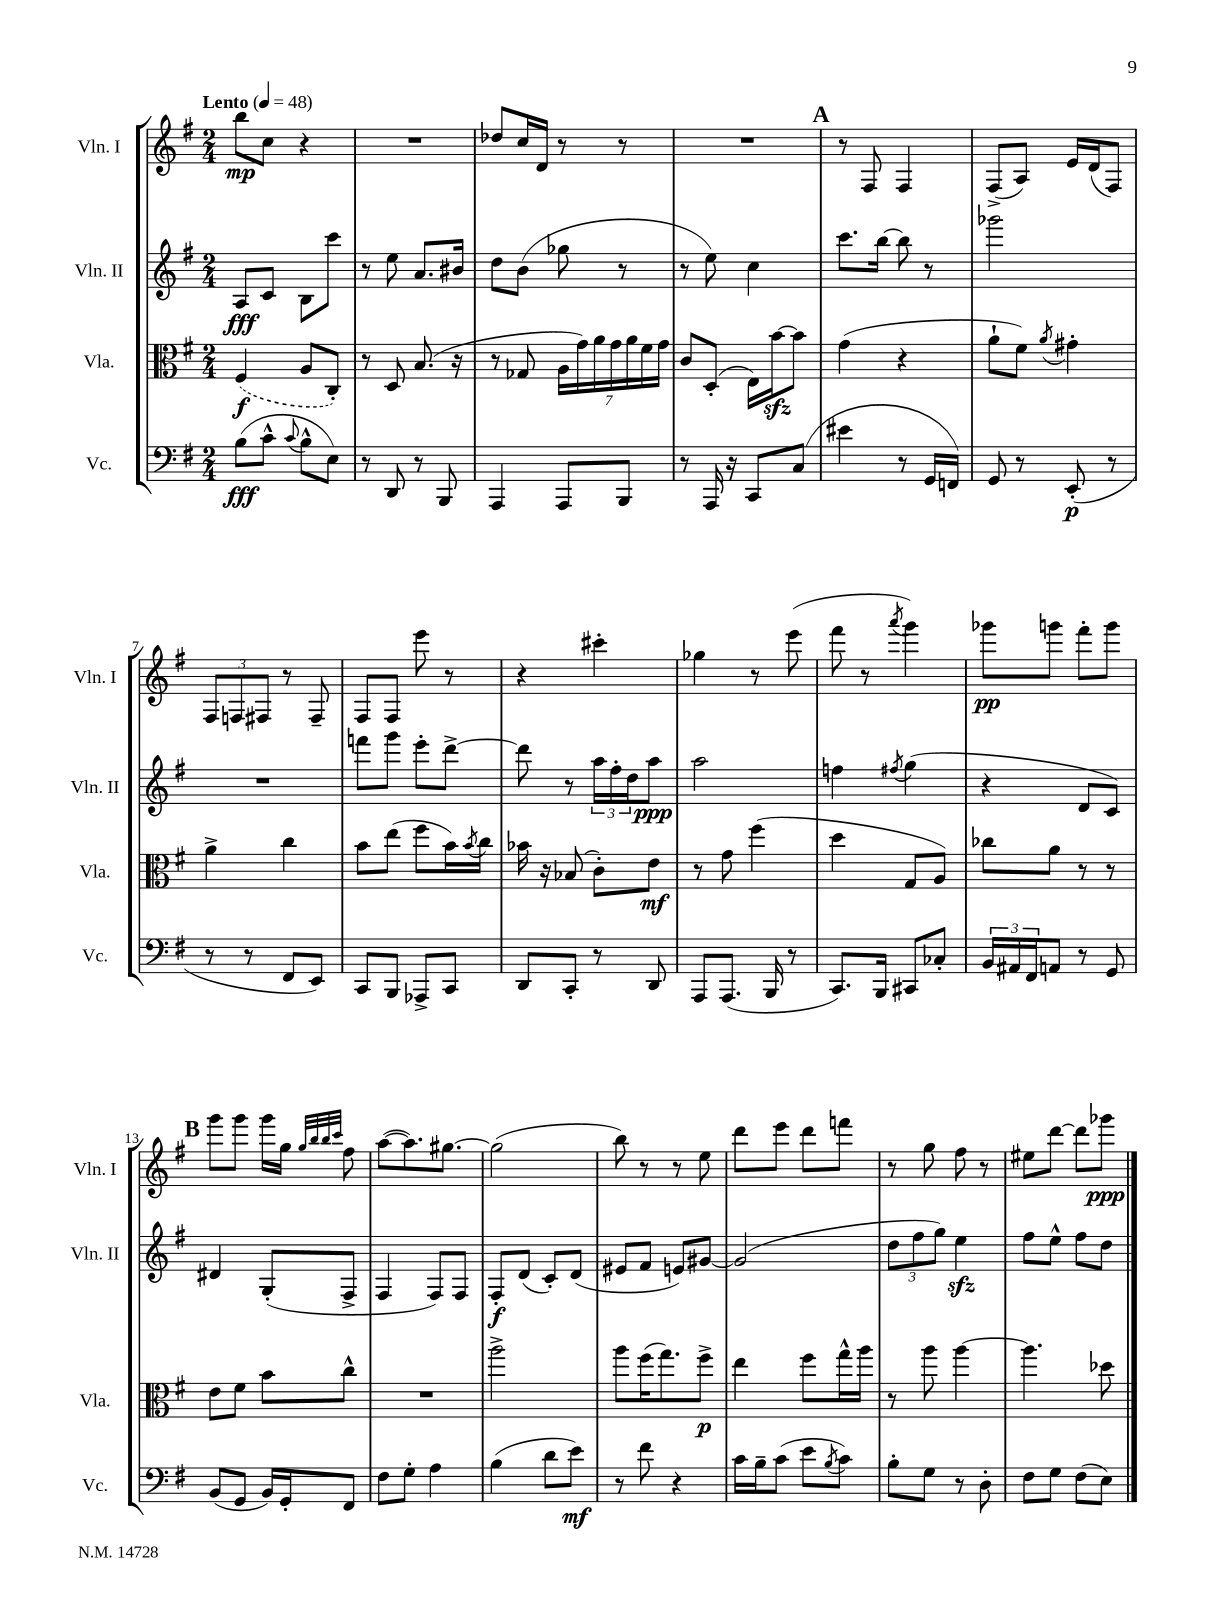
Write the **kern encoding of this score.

**kern	**kern	**kern	**kern
*staff4	*staff3	*staff2	*staff1
*clefF4	*clefC3	*clefG2	*clefG2
*k[f#]	*k[f#]	*k[f#]	*k[f#]
*M2/4	*M2/4	*M2/4	*M2/4
*MM48	*MM48	*MM48	*MM48
(8B	(4F#	8A	8bb
8c^^	.	8c	8cc
8qqc	.	.	.
8B^^	8A	8B	4r
8E)	8C')	8ccc	.
=	=	=	=
8r	8r	8r	2r
8DD	8D	8ee	.
8r	(8.B	8.a	.
8BBB	.	.	.
.	16r	16b#	.
=	=	=	=
4AAA	8r	8dd	8dd-
.	8G-	(8b	16cc
.	.	.	16d
8AAA	28A	8gg-	8r
.	28g)	.	.
.	28a	.	.
.	28g	.	.
8BBB	.	8r	8r
.	28a	.	.
.	28f#	.	.
.	28g	.	.
=	=	=	=
8r	8c	8r	2r
16AAA	(8D'	8ee)	.
16r	.	.	.
8CC	16E)	4cc	.
.	[16b	.	.
(8C	8b]	.	.
=	=	=	=
4e#	(4g	8.ccc	8r
.	.	.	8F#
.	.	[16bb	.
8r	4r	8bb]	4F#
16GG	.	8r	.
16FF)	.	.	.
=	=	=	=
8GG	8a`	2ggg-	(8F#^
8r	8f#)	.	8A)
.	8qa	.	.
(8EE'	4g#'	.	16e
.	.	.	(16d
8r	.	.	8F#)
=	=	=	=
8r	4a^	2r	12F#
.	.	.	12F
8r	.	.	.
.	.	.	12F#
8FF#	4cc	.	8r
8EE)	.	.	8F#~
=	=	=	=
8CC	8b	8fff	8F#
8BBB	(8ee	8ggg	8F#
8AAA-^	8ff#	8eee'	8eee
8CC	16b)	[8ddd^	8r
.	8qb	.	.
.	16cc	.	.
=	=	=	=
8DD	16b-	8ddd]	4r
.	16r	.	.
8CC'	(8B-	8r	.
8r	8c')	24aa	4ccc#'
.	.	24ff#'	.
.	.	24dd	.
8DD	8e	8aa	.
=	=	=	=
8AAA	8r	2aa	4gg-
(8.AAA	8g	.	.
.	(4ff#	.	8r
16BBB	.	.	.
8r	.	.	(8eee
=	=	=	=
8.CC)	4dd	4ff	8fff#
.	.	.	8r
16BBB	.	.	.
.	.	8qff#	8qaaa
8CC#	8G	(4gg	4ggg)
8C-'	8A)	.	.
=	=	=	=
24BB	8cc-	4r	8ggg-
24AA#	.	.	.
24FF#	.	.	.
8AA	8a	.	8ggg
8r	8r	8d	8fff#'
8GG	8r	8c)	8ggg
=	=	=	=
(8BB	8e	4d#	8ggg
8GG	8f#	.	8ggg
16BB)	8b	(8G'	16ggg
16GG'	.	.	16gg
.	.	.	32qqgg
.	.	.	32qqbb
.	.	.	32qqbb
.	.	.	32qqccc
8FF#	8cc^^	8F#^	8ff#
=	=	=	=
8F#	2r	4F#	([8aa
8G'	.	.	8.aa])
4A	.	8F#)	.
.	.	.	[8.gg#
.	.	8F#	.
=	=	=	=
(4B	2aa^	8F#'	(2gg#]
.	.	(8d	.
8d	.	8c')	.
8e)	.	(8d	.
=	=	=	=
8r	8aa	8e#	8bb)
8f#	(16ff#	8f#	8r
.	8.gg)	.	.
4r	.	8e)	8r
.	8ff#^	[8g#	8ee
=	=	=	=
16c	4ee	(2g#]	8ddd
16B~	.	.	.
(8c	.	.	8eee
8e	8ff#	.	8ddd
8qB	.	.	.
8c)	16gg^^	.	8fff
.	16aa	.	.
=	=	=	=
8B'	8r	12dd	8r
.	.	12ff#	.
8G	8aa	.	8gg
.	.	12gg)	.
8r	[4aa	4ee	8ff#
8D'	.	.	8r
=	=	=	=
8F#	4.aa]	8ff#	8ee#
8G	.	8ee^^	[8ddd
(8F#	.	8ff#	8ddd]
8E)	8dd-	8dd	8ggg-
==	==	==	==
*-	*-	*-	*-
